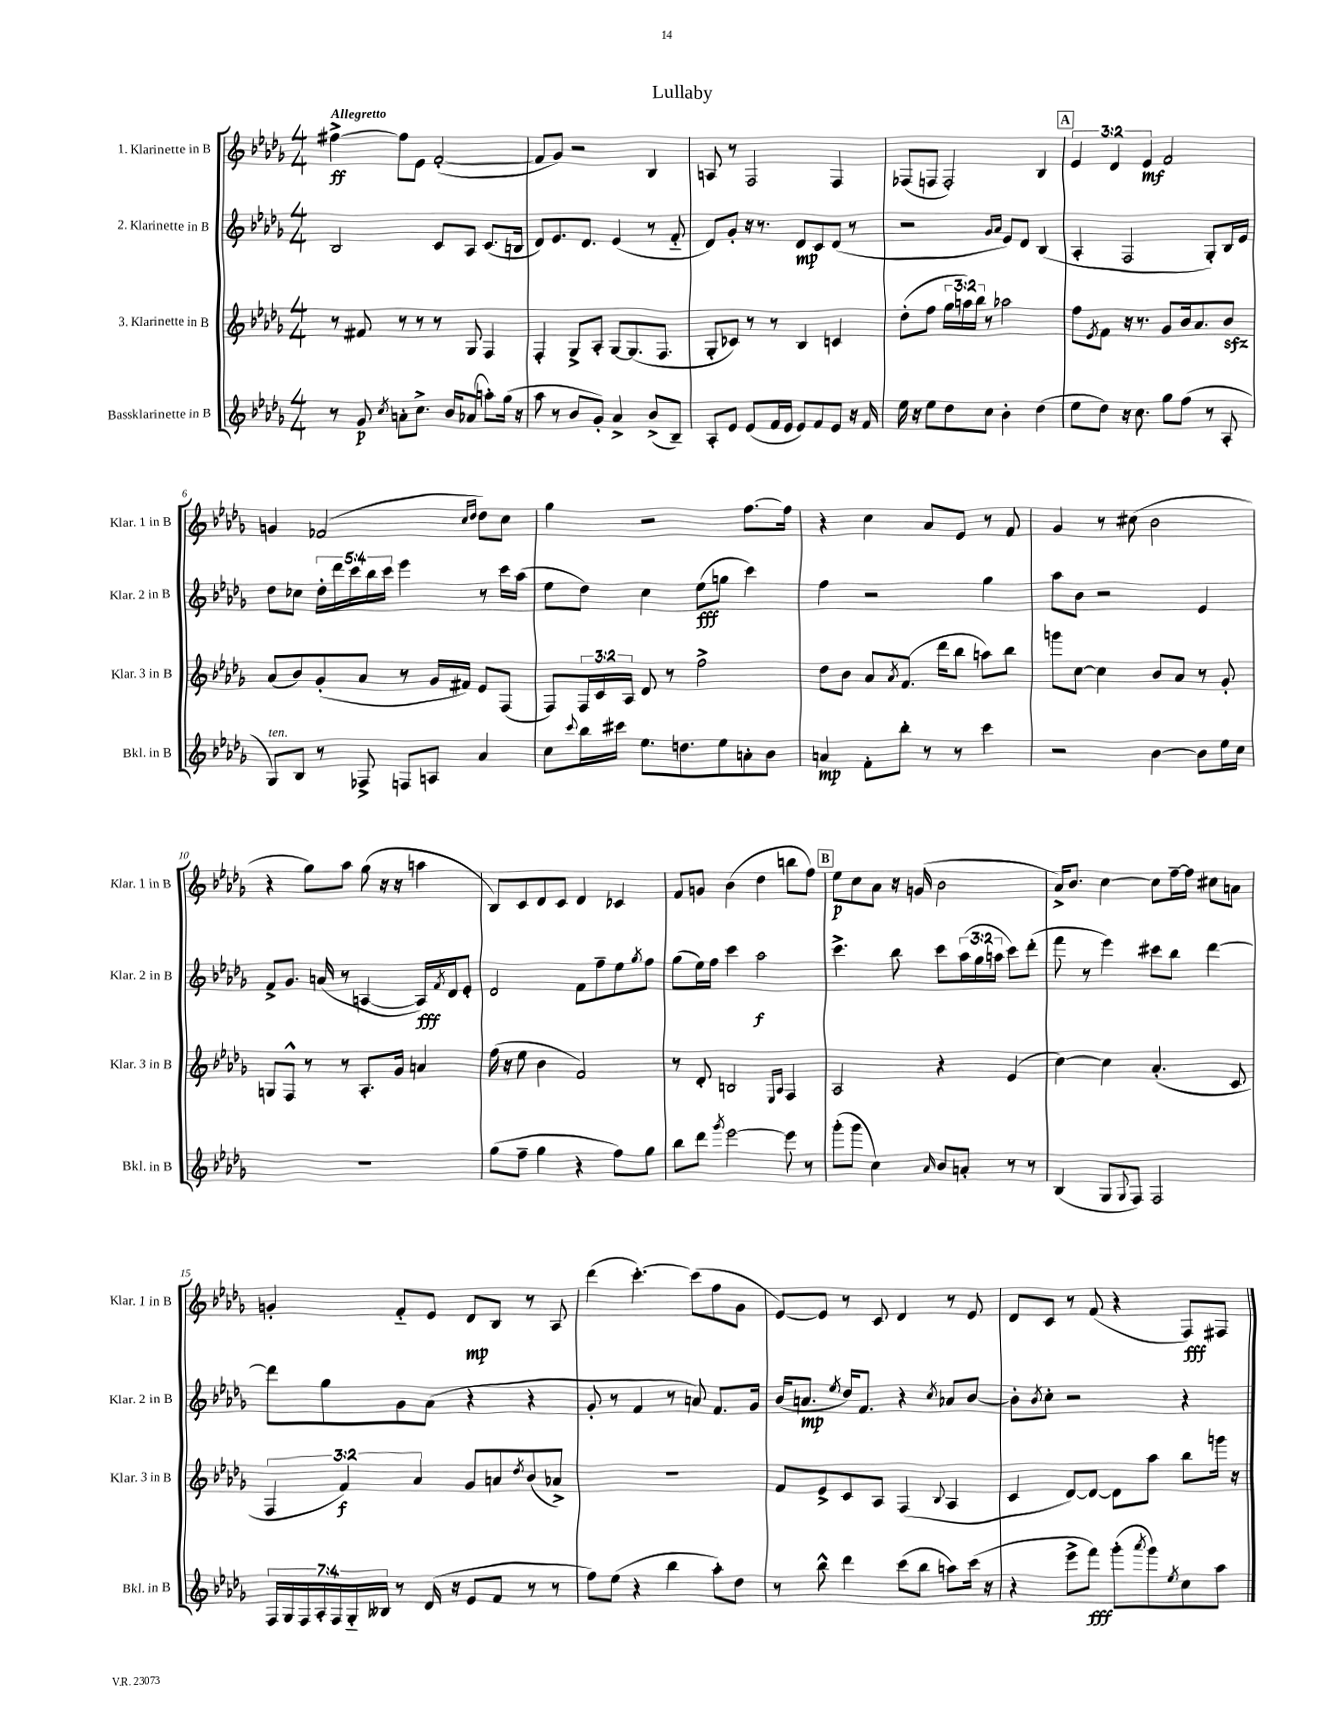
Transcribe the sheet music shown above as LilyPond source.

\header { title = "Lullaby" }
<<
\new StaffGroup <<
\new Staff = "s0" \with { instrumentName = "1. Klarinette in B" shortInstrumentName = "Klar. 1 in B" } {
    \clef treble \key des \major \numericTimeSignature \time 4/4 \override Staff.TupletNumber.text = #tuplet-number::calc-fraction-text \tempo "Allegretto"
    fis''4~->\ff fis''8 ees'8 f'2~-.( |
    f'8 ges'8) r2 bes4 |
    a8 r8 f2 f4 |
    fes8( f8 f2-.) bes4 |
    \mark \markup { \box "A" } \tuplet 3/2 { ees'4 des'4 ees'4\mf } f'2 |
    g'4 fes'2( \grace { c''16 des''16 } des''8) c''8 |
    ges''4 r2 f''8.~ f''16 |
    r4 c''4 aes'8 ees'8 r8 f'8 |
    ges'4 r8 cis''8( bes'2 |
    r4 ges''8) aes''8 ges''8( r16 r16 a''4 |
    bes8) c'8 des'8 c'8 des'4 ces'4 |
    f'8 g'8 bes'4( des''4 b''8 f''8) |
    \mark \markup { \box "B" } ees''8\p c''8 aes'8 r16 g'16( bes'2 |
    aes'16->) bes'8. c''4~ c''8 f''16~-- f''16 cis''8 a'8 |
    g'4-. f'8-_ ees'8 des'8\mp bes8 r8 aes8 |
    des'''4( c'''4.~-.) c'''8( f''8 ges'8 |
    ees'8~) ees'8 r8 c'8 des'4 r8 ees'8 |
    des'8 c'8 r8 f'8( r4 f8\fff) fis8 \bar "|." |
}
\new Staff = "s1" \with { instrumentName = "2. Klarinette in B" shortInstrumentName = "Klar. 2 in B" } {
    \clef treble \key des \major \numericTimeSignature \time 4/4 \override Staff.TupletNumber.text = #tuplet-number::calc-fraction-text
    bes2 c'8 aes8 c'8.( b16 |
    des'8) ees'8. des'8. ees'4( r8 f'8-_ |
    des'8) ges'8-. r16 r8. des'8\mp c'8 des'8( r8 |
    r2 \grace { ges'16 aes'16 } ees'8) des'8 bes4( |
    \mark \markup { \box "A" } aes4-. f2 ges8-.) bes16 ees'16 |
    des''8 ces''8 \tuplet 5/4 { des''16-. des'''16 c'''16 bes''16 c'''16 } ees'''4 r8 c'''16 aes''16( |
    ees''8 des''8) c''4 ees''8\fff( g''8 c'''4) |
    f''4 r2 ges''4 |
    aes''8 bes'8 r2 ees'4 |
    f'8-> ges'8. a'16( r8 a4~ a16\fff) \acciaccatura { f'8 } des'16 ees'8-. |
    des'2 f'8 f''8-- ees''8 \acciaccatura { ges''8 } f''8 |
    ges''8( ees''16) f''16 c'''4 aes''2\f |
    \mark \markup { \box "B" } c'''4.-> bes''8 c'''8 \tuplet 3/2 { aes''16( ges''16 a''16 } c'''8) des'''8-.( |
    f'''8 r8 ees'''4) cis'''8 bes''8 des'''4~ |
    des'''8 ges''8 ges'8 aes'8( r4 r4 |
    ges'8-. r8 f'4 r8 a'8) f'8. ges'16 |
    bes'16( a'8.\mp \acciaccatura { ees''8 } des''16) f'8. r4 \acciaccatura { c''8 } aes'8 bes'8~ |
    bes'8-. \acciaccatura { bes'8 } c''8-. r2 r4 \bar "|." |
}
\new Staff = "s2" \with { instrumentName = "3. Klarinette in B" shortInstrumentName = "Klar. 3 in B" } {
    \clef treble \key des \major \numericTimeSignature \time 4/4 \override Staff.TupletNumber.text = #tuplet-number::calc-fraction-text
    r8 fis'8 r8 r8 r8 ges8 f4 |
    f4-. ges8-> aes8-. ges8~ ges8.( f8. |
    ges8-. ces'8) r8 r8 bes4 c'4 |
    des''8-.( f''8 \tuplet 3/2 { ges''16 a''16) bes''16 } r8 aes''2 |
    \mark \markup { \box "A" } f''8 \acciaccatura { ees'8 } f'8 r16 r8. ges'8 bes'16 aes'8. bes'8\sfz |
    aes'8( bes'8) ges'8-.( aes'8 r8 ges'16 fis'16) ees'8 f8( |
    f8) \tuplet 3/2 { f16 c'16 aes16 } des'8 r8 f''2-> |
    des''8 bes'8 aes'8 \acciaccatura { aes'8 } f'8.( des'''16 bes''8 a''8) bes''8 |
    g'''8 c''8~ c''4 bes'8 aes'8 r8 ges'8-. |
    g8 f8-^ r8 r8 aes8.-. ges'16 a'4 |
    f''16( r16 ees''8 bes'4 f'2) |
    r8 des'8-. b2 \grace { ees16 aes16 } f4 |
    \mark \markup { \box "B" } aes2 r4 ees'4( |
    c''4~) c''4 aes'4.-.( c'8 |
    \tuplet 3/2 { f4 f'4\f) aes'4 } ges'8 a'8 \acciaccatura { des''8 } bes'8( aes'8->) |
    R1 |
    f'8 ees'8-> c'8 aes8 f4( \appoggiatura { bes8 } aes4 |
    c'4 des'8~) des'8~ des'8 aes''8 bes''8 g'''16 r16 \bar "|." |
}
\new Staff = "s3" \with { instrumentName = "Bassklarinette in B" shortInstrumentName = "Bkl. in B" } {
    \clef treble \key des \major \numericTimeSignature \time 4/4 \override Staff.TupletNumber.text = #tuplet-number::calc-fraction-text
    r8 ges'8\p \acciaccatura { c''8 } a'8-. c''8.-> bes'16 aes'8( a''8-.) ges''16( r16 |
    aes''8 r8 bes'8 ges'8-.) aes'4-> bes'8->( bes8--) |
    aes8-. ees'8 ees'8( f'16 ees'16 ees'8) f'8 ees'8 r16 f'16 |
    ees''16 r16 ees''8 des''8 c''8 bes'4-. des''4( |
    \mark \markup { \box "A" } ees''8 des''8) r16 c''8. ges''8 f''8( r8 aes8-. |
    ges8^\markup { \italic "ten." }) bes8 r8 fes8-> f8 a8 aes'4 |
    c''8 \appoggiatura { c'''8 } bes''16 cis'''16 ees''8. d''8. ees''8 a'8-. bes'8 |
    a'4\mp f'8-. bes''8-. r8 r8 c'''4 |
    r2 bes'4~ bes'8 ees''16 c''16 |
    R1 |
    ges''8( f''8-- ges''4 r4 f''8) ges''8 |
    bes''8 des'''8 \acciaccatura { ges'''8 } ees'''2~ ees'''8 r8 |
    \mark \markup { \box "B" } ges'''8-.( ges'''8 c''4) \grace { aes'16 } bes'8 a'8-. r8 r8 |
    bes4( ges8 \appoggiatura { ges8 } f8) f2 |
    \tuplet 7/4 { f16 ges16 f16 aes16-. f16 ges16-_ beses16 } r8 des'16( r16 ees'8 f'8 r8 r8 |
    f''8) ees''8( r4 bes''4 aes''8-.) des''8 |
    r8 bes''8-^ des'''4 c'''8( bes''8 a''8) c'''16( r16 |
    r4 ees'''8-> f'''8\fff) ges'''8-.( \acciaccatura { aes'''8 } ges'''8) \acciaccatura { ees''8 } c''8 aes''8 \bar "|." |
}
>>
>>
